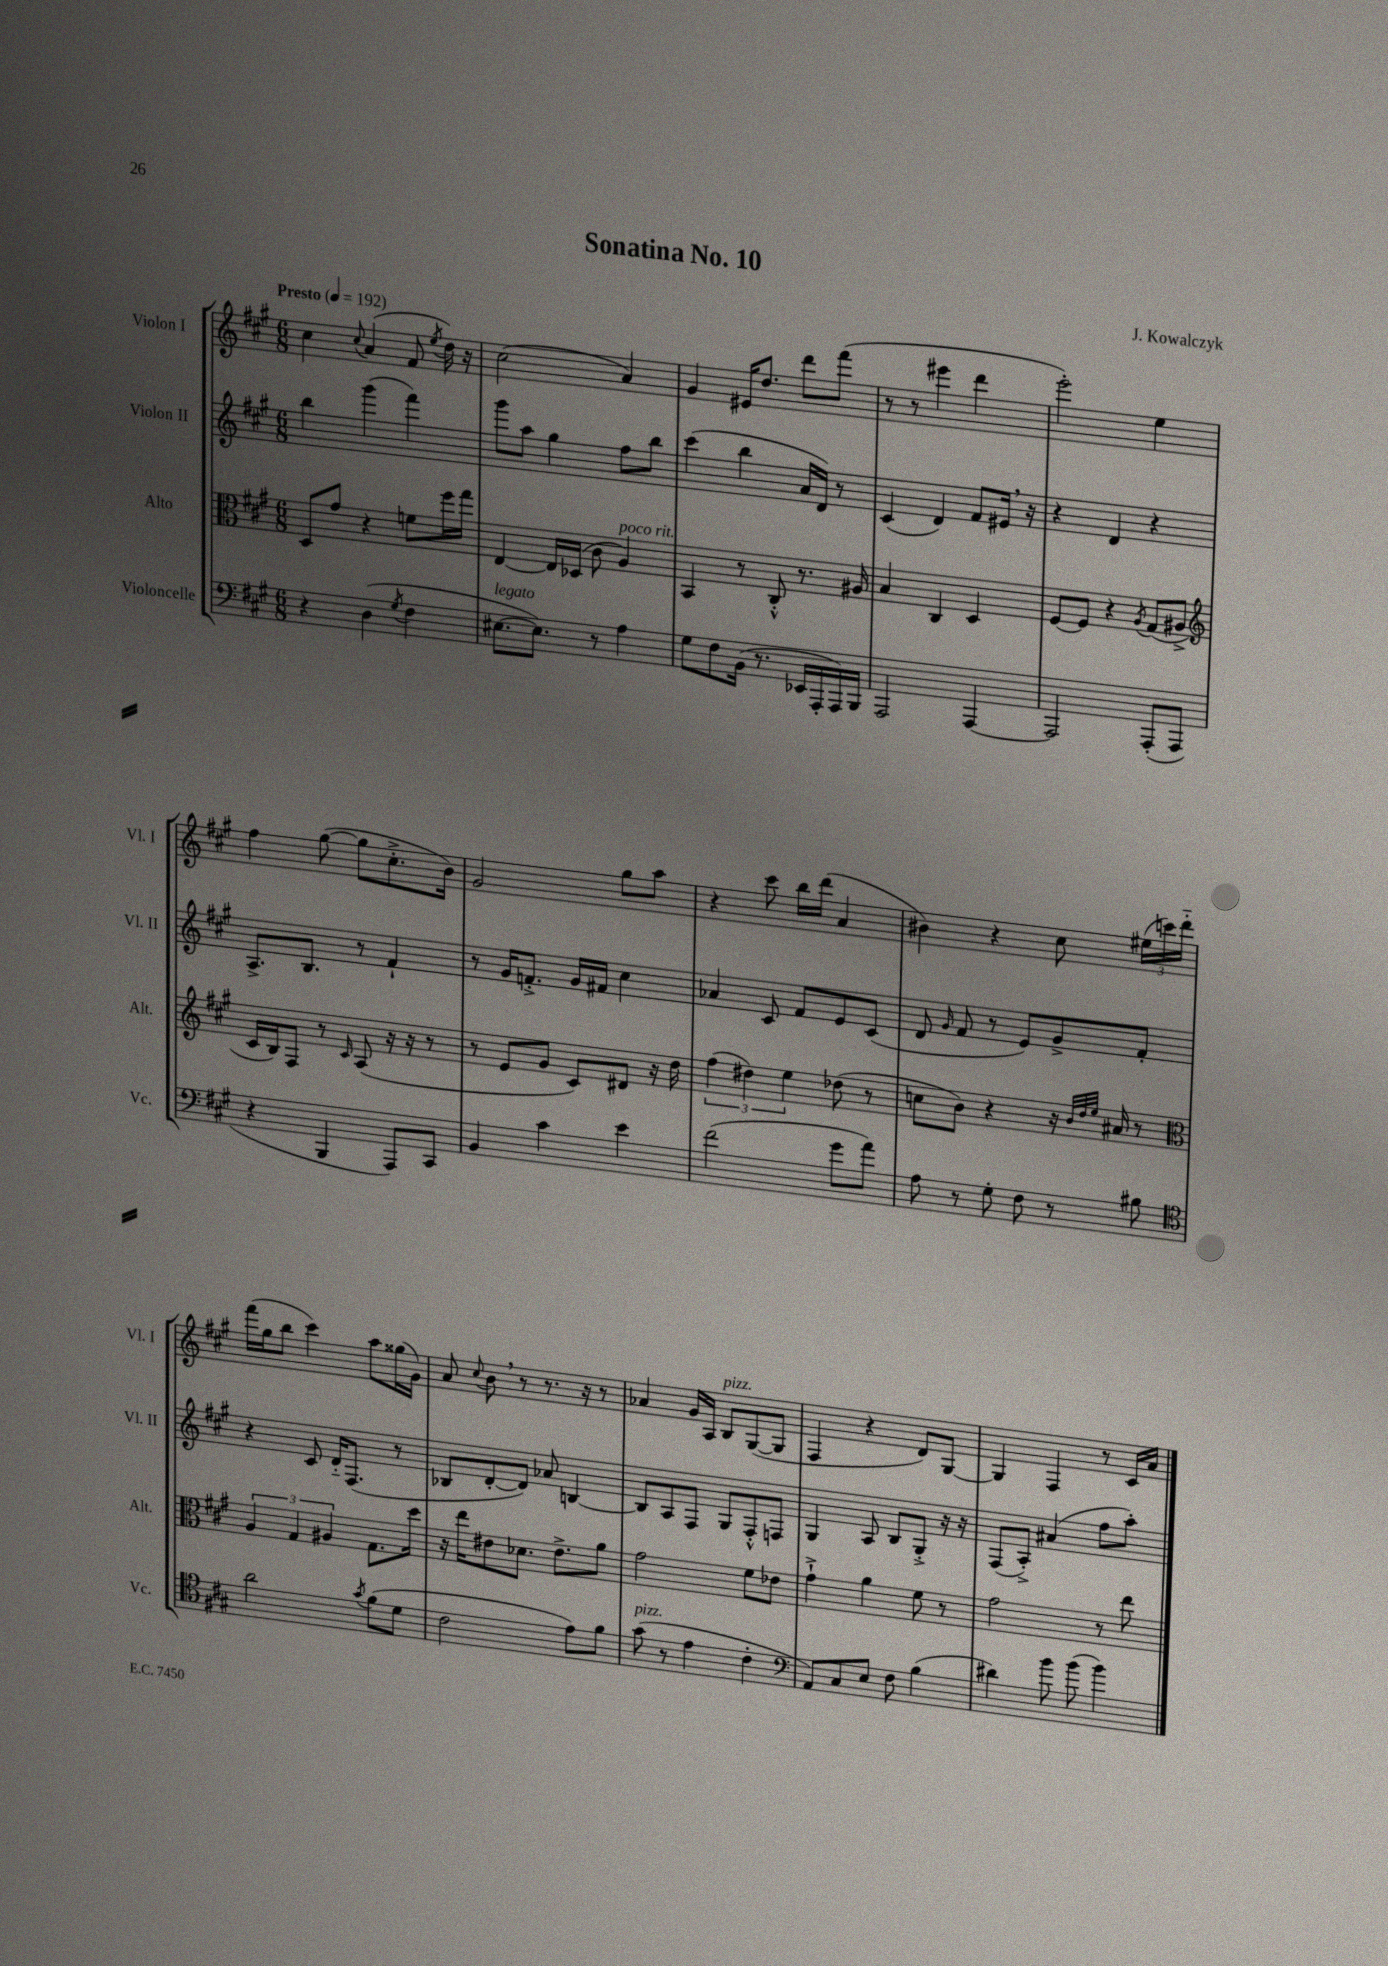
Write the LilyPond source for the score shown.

\header { title = "Sonatina No. 10" composer = "J. Kowalczyk" }
<<
\new StaffGroup <<
\new Staff = "s0" \with { instrumentName = "Violon I" shortInstrumentName = "Vl. I" } {
    \clef treble \key a \major \numericTimeSignature \time 6/8 \tempo "Presto" 4 = 192
    \autoBeamOff cis''4 \appoggiatura { cis''8 } a'4( fis'8 \acciaccatura { e''8 } d''16) r16 |
    cis''2( a'4) |
    gis'4 eis'16[ d''8.] d'''8[ fis'''8]( |
    r8 r8 eis'''4 d'''4 |
    e'''2-.) e''4 |
    fis''4 gis''8~( gis''8[ cis''8.-.-> b'16]) |
    gis'2 gis''8[ a''8] |
    r4 cis'''8 b''16[ d'''16]( a'4 |
    bis'4) r4 cis''8 \tuplet 3/2 { eis''16[( c'''16) d'''16]-_ } |
    fis'''16[( gis''16 b''8] cis'''4) a''8[ gisis''16( gis'16]) |
    a'8 \appoggiatura { cis''8 } b'8 \breathe r8 r8. r16 r8 |
    aes'4 gis'16[ a16] b8[^\markup { \italic "pizz." } gis8~( gis8] |
    fis4 r4 d'8[) gis8]~ |
    gis4 fis4 r8 cis'16[ a'16] \bar "|." |
}
\new Staff = "s1" \with { instrumentName = "Violon II" shortInstrumentName = "Vl. II" } {
    \clef treble \key a \major \numericTimeSignature \time 6/8
    \autoBeamOff b''4 gis'''4( fis'''4) |
    gis'''8[ a''8] gis''4 fis''8[ b''8] |
    cis'''4( b''4 a'16[ d'16]) r8 |
    cis'4( d'4) fis'8[ eis'16] \breathe r16 |
    r4 d'4 r4 |
    a8.[-> b8.] r8 fis'4-! |
    r8 gis'16[ f'8.]-.-> gis'16[ fis'16] cis''4 |
    aes'4 cis'8 fis'8[ e'8 cis'8]( |
    d'8 \grace { gis'16 } fis'8 r8 e'8[) gis'8-> fis'8]-. |
    r4 cis'8 d'16[-_ fis8.]( r8 |
    bes8[ d'8~-. d'8]) aes'8 b4~ |
    b8[ a8 fis8] gis8[ fis8-.-^ f8] |
    gis4 a8 b8[ gis8]-.-> r16 r16 |
    fis8[( a8]-.->) ais'4( fis''8[ a''8]-.) \bar "|." |
}
\new Staff = "s2" \with { instrumentName = "Alto" shortInstrumentName = "Alt." } {
    \clef alto \key a \major \numericTimeSignature \time 6/8
    \autoBeamOff d8[ gis'8] r4 f'8[ fis''16 gis''16] |
    e4~ e16[ des16]( cis'8 a4^\markup { \italic "poco rit." }) |
    b,4 r8 cis8-.-^ r8. ais16 |
    b4 cis4 d4 |
    fis8[~ fis8] r4 \acciaccatura { a8 } gis8[( ais8]-> |
    \clef treble cis'16[ b16) fis8] r8 \grace { cis'16 } a8( r16 r16 r8 |
    r8 e'8[ gis'8] cis'8[) dis'8] r16 d''16 |
    \tuplet 3/2 { fis''4( dis''4) e''4 } des''8( r8 |
    c''8[ b'8]) r4 r16 \grace { b'32[ d''32 e''32] } ais'16 r8 |
    \clef alto \tuplet 3/2 { a4 gis4 ais4 } gis8.[ d''16] |
    r16 e''16[ eis'8 des'8.] eis'8.[-> a'8] |
    gis'2 fis'8[ ees'8] |
    gis'4-!-> a'4 fis'8 r8 |
    gis'2 r8 e''8 \bar "|." |
}
\new Staff = "s3" \with { instrumentName = "Violoncelle" shortInstrumentName = "Vc." } {
    \clef bass \key a \major \numericTimeSignature \time 6/8
    \autoBeamOff r4 d4( \acciaccatura { gis8 } fis4 |
    eis8.[~^\markup { \italic "legato" } eis8.]) r8 a4 |
    gis8[ fis8 b,16]( r8. ees,16[ a,,16-. a,,16) b,,16] |
    a,,2 a,,4~ |
    a,,2 a,,8[-.( a,,8] |
    r4 b,,4 a,,8[) cis,8] |
    b,4 cis'4 e'4 |
    fis'2( gis'8[ a'8]) |
    a8 r8 gis8-. fis8 r8 bis8 |
    \clef tenor a'2 \acciaccatura { gis'8 } fis'8[( d'8] |
    cis'2 e'8[) fis'8] |
    gis'8^\markup { \italic "pizz." }( r8 e'4 cis'4-. |
    \clef bass a,8[) cis8 e8] fis8 b4( |
    dis'4) b'8 b'8( b'4) \bar "|." |
}
>>
>>
\layout { \context { \Score \remove "Bar_number_engraver" } }
